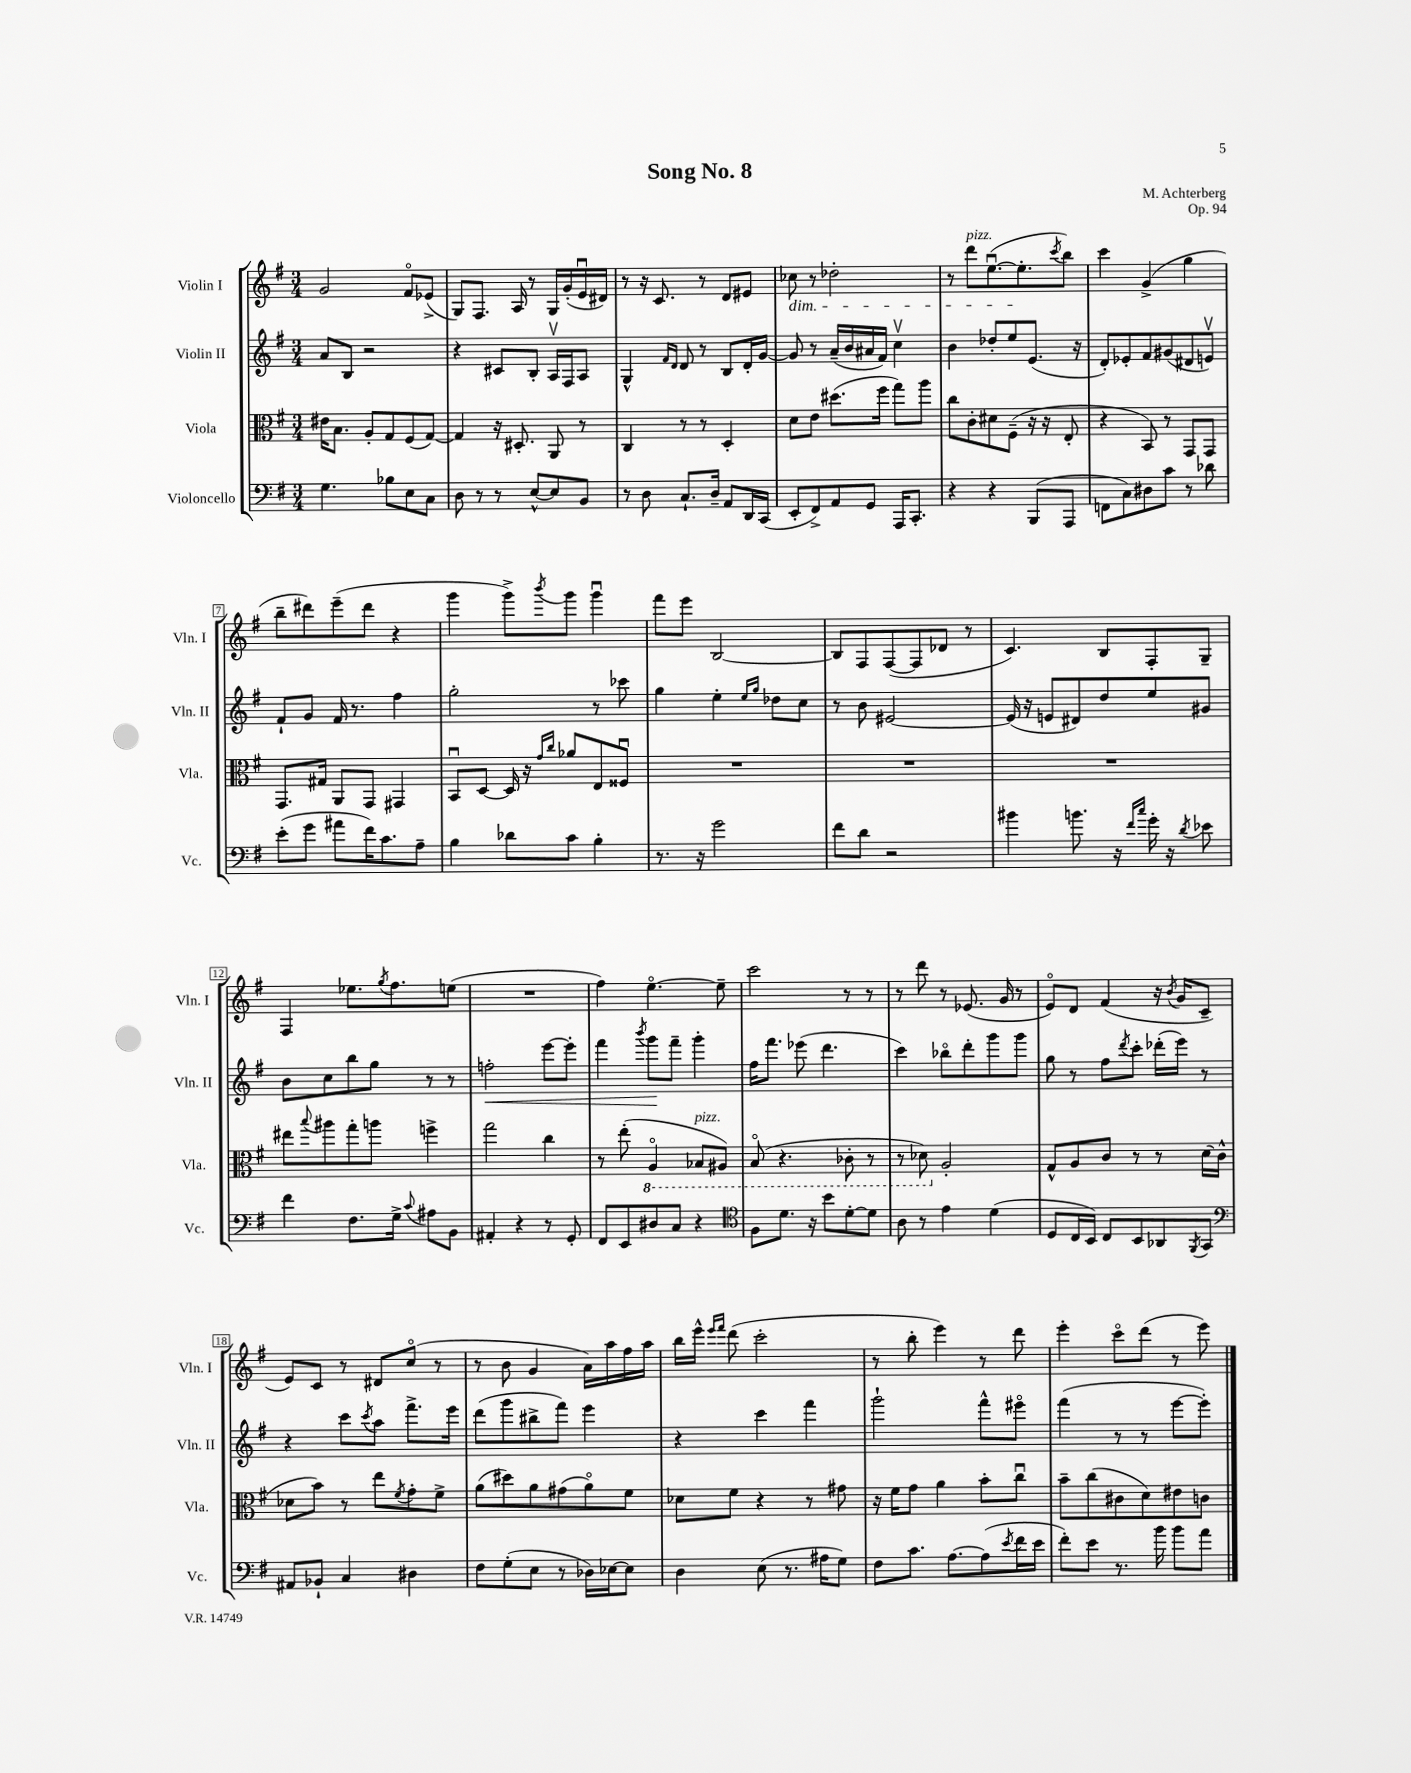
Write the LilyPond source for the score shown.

\header { title = "Song No. 8" composer = "M. Achterberg" opus = "Op. 94" }
<<
\new StaffGroup <<
\new Staff = "s0" \with { instrumentName = "Violin I" shortInstrumentName = "Vln. I" } {
    \clef treble \key g \major \numericTimeSignature \time 3/4
    g'2 fis'8\flageolet ees'8->( |
    g8) fis8. a16 r8 g16 g'16-.( e'16\downbow dis'16) |
    r8 r16 c'8. r8 d'8 eis'8 |
    ces''8\dim r8 des''2-. |
    r8 d'''8^\markup { \italic "pizz." } e''8.~\downbow( e''8.-.\! \acciaccatura { c'''8 } b''8) |
    c'''4 g'4->( g''4 |
    b''8-- dis'''8) e'''8--( dis'''8 r4 |
    g'''4 g'''8->) \acciaccatura { b'''8 } g'''8 g'''4\downbow |
    fis'''8 e'''8 b2~ |
    b8 fis8 fis8~( fis8 des'8 r8 |
    c'4.) b8 fis8-. g8-- |
    fis4 ees''8. \acciaccatura { g''8 } fis''8. e''8( |
    R2. |
    fis''4) e''4.~\flageolet e''8-- |
    c'''2 r8 r8 |
    r8 d'''8 r8 ees'8.( g'16 r8 |
    e'8\flageolet) d'8 fis'4( r16 \acciaccatura { b'8 } g'16 c'8-- |
    e'8) c'8 r8 dis'8 c''8\flageolet( r8 |
    r8 b'8 g'4 a'16) a''16 fis''16 a''16 |
    b''16 e'''16-^ \grace { e'''16 fis'''16 } d'''8( c'''2-. |
    r8 b''8-. e'''4) r8 d'''8 |
    e'''4-. c'''8\flageolet d'''8( r8 e'''8) \bar "|." |
}
\new Staff = "s1" \with { instrumentName = "Violin II" shortInstrumentName = "Vln. II" } {
    \clef treble \key g \major \numericTimeSignature \time 3/4
    a'8 b8 r2 |
    r4 cis'8 b8-. a16\upbow fis16 a8 |
    g4-^ \grace { fis'16 d'16 } d'8 r8 b8 d'16-. g'16~ |
    g'8 r8 a'16--( b'16 ais'16 fis'16) c''4\upbow |
    b'4 des''8-. e''8 e'8.( r16 |
    d'8-.) ees'8-. fis'8 gis'8( dis'8 e'8\upbow) |
    fis'8-! g'8 fis'16 r8. fis''4 |
    g''2-. r8 ces'''8 |
    g''4 e''4-. \grace { e''16 g''16 } des''8 c''8 |
    r8 b'8 eis'2~ |
    eis'16( r16 e'8 dis'8) d''8 e''8 gis'8 |
    b'8 c''8 b''8 g''8 r8 r8 |
    f''2-.\< e'''8~ e'''8-. |
    fis'''4 \acciaccatura { b'''8 } g'''8\! fis'''8-- g'''4-. |
    fis''16 fis'''8. ees'''8( d'''4. |
    c'''4) bes''8\flageolet d'''8-. g'''8 g'''8 |
    g''8 r8 fis''8 \acciaccatura { d'''8 } c'''8-. des'''16-.( e'''16) r8 |
    r4 c'''8 \acciaccatura { c'''8 } a''8 fis'''8.-> e'''16 |
    d'''8( g'''8 bis''8-> fis'''8) e'''4 |
    r4 c'''4 fis'''4 |
    g'''2-! fis'''8-^ eis'''8\flageolet |
    fis'''4( r8 r8 e'''8~ e'''8-.) \bar "|." |
}
\new Staff = "s2" \with { instrumentName = "Viola" shortInstrumentName = "Vla." } {
    \clef alto \key g \major \numericTimeSignature \time 3/4
    eis'16 b8. a8-. g8 fis8( g8~) |
    g4 r16 dis8.-. a,8 r8 |
    c4 r8 r8 d4-. |
    d'8 e'8 dis''8.( fis''16 g''8) a''8 |
    c''8 c'8-. dis'8 fis8--( r16 r16 e8-. |
    r4 b,8) r8 g,8 g,8 |
    g,8. gis16 a,8 g,8 gis,4 |
    b,8\downbow d8~ d16 r16 \grace { g'16 c''16 } aes'8 e8 fisis8\downbow |
    R2. |
    R2. |
    R2. |
    eis''8 \appoggiatura { b''8 } ais''8 g''8-. a''8 f''4-> |
    g''2 c''4 |
    r8 e''8-.( \ottava #-1 a,4\flageolet bes,8^\markup { \italic "pizz." } ais,8) |
    b,8\flageolet( r4. ces8-. r8 |
    r8 des8) \ottava #0 a2-. |
    g8-^ a8 c'8 r8 r8 d'16( c'16-^ |
    des'8 b'8) r8 e''8 \acciaccatura { fis'8 } g'8-. fis'8-> |
    a'8( dis''8) a'8 gis'8( a'8\flageolet) fis'8 |
    des'8 fis'8 r4 r8 gis'8 |
    r16 fis'16 g'8 a'4 b'8-. c''8\downbow |
    b'8-- c''8( cis'8 d'8) eis'8 c'8 \bar "|." |
}
\new Staff = "s3" \with { instrumentName = "Violoncello" shortInstrumentName = "Vc." } {
    \clef bass \key g \major \numericTimeSignature \time 3/4
    g4. bes8 e8 c8 |
    d8 r8 r8 e8~-^ e8 b,8 |
    r8 d8 c8.-! d16-- a,8 d,16 c,16( |
    e,8-. fis,8->) a,8 g,8 a,,16 c,8.-. |
    r4 r4 b,,8( a,,8 |
    f,8 c8) dis8 c'8 r8 des'8 |
    e'8-.( g'8 ais'8 fis'16) c'8. a8-- |
    b4 des'8 c'8 b4-. |
    r8. r16 g'2 |
    fis'8 d'8 r2 |
    bis'4 b'8. r16 \grace { fis'16 c''16 } g'16-. r16 \acciaccatura { d'8 } ees'8 |
    fis'4 fis8. g16-> \appoggiatura { c'8 } ais8 b,8 |
    ais,4-. r4 r8 g,8-. |
    fis,8 e,8 dis8 c8 r4 |
    \clef tenor fis8 d'8. r16 b'8 d'8~-. d'8 |
    a8 r8 e'4 d'4( |
    d8 c16 b,16) c8 b,8 aes,8 \acciaccatura { fis,8 } g,8 |
    \clef bass ais,8 bes,8-! c4 dis4 |
    fis8 g8-.( e8 r8 des16) ees16~ ees8 |
    d4 e8( r8. ais16 g8) |
    fis8 c'8. a8.~ a8( \acciaccatura { e'8 } fis'16 e'16 |
    fis'8-.) e'8 r8. b'16 b'8 a'8 \bar "|." |
}
>>
>>
\layout { \context { \Score \override BarNumber.stencil = #(make-stencil-boxer 0.1 0.3 ly:text-interface::print) } }
